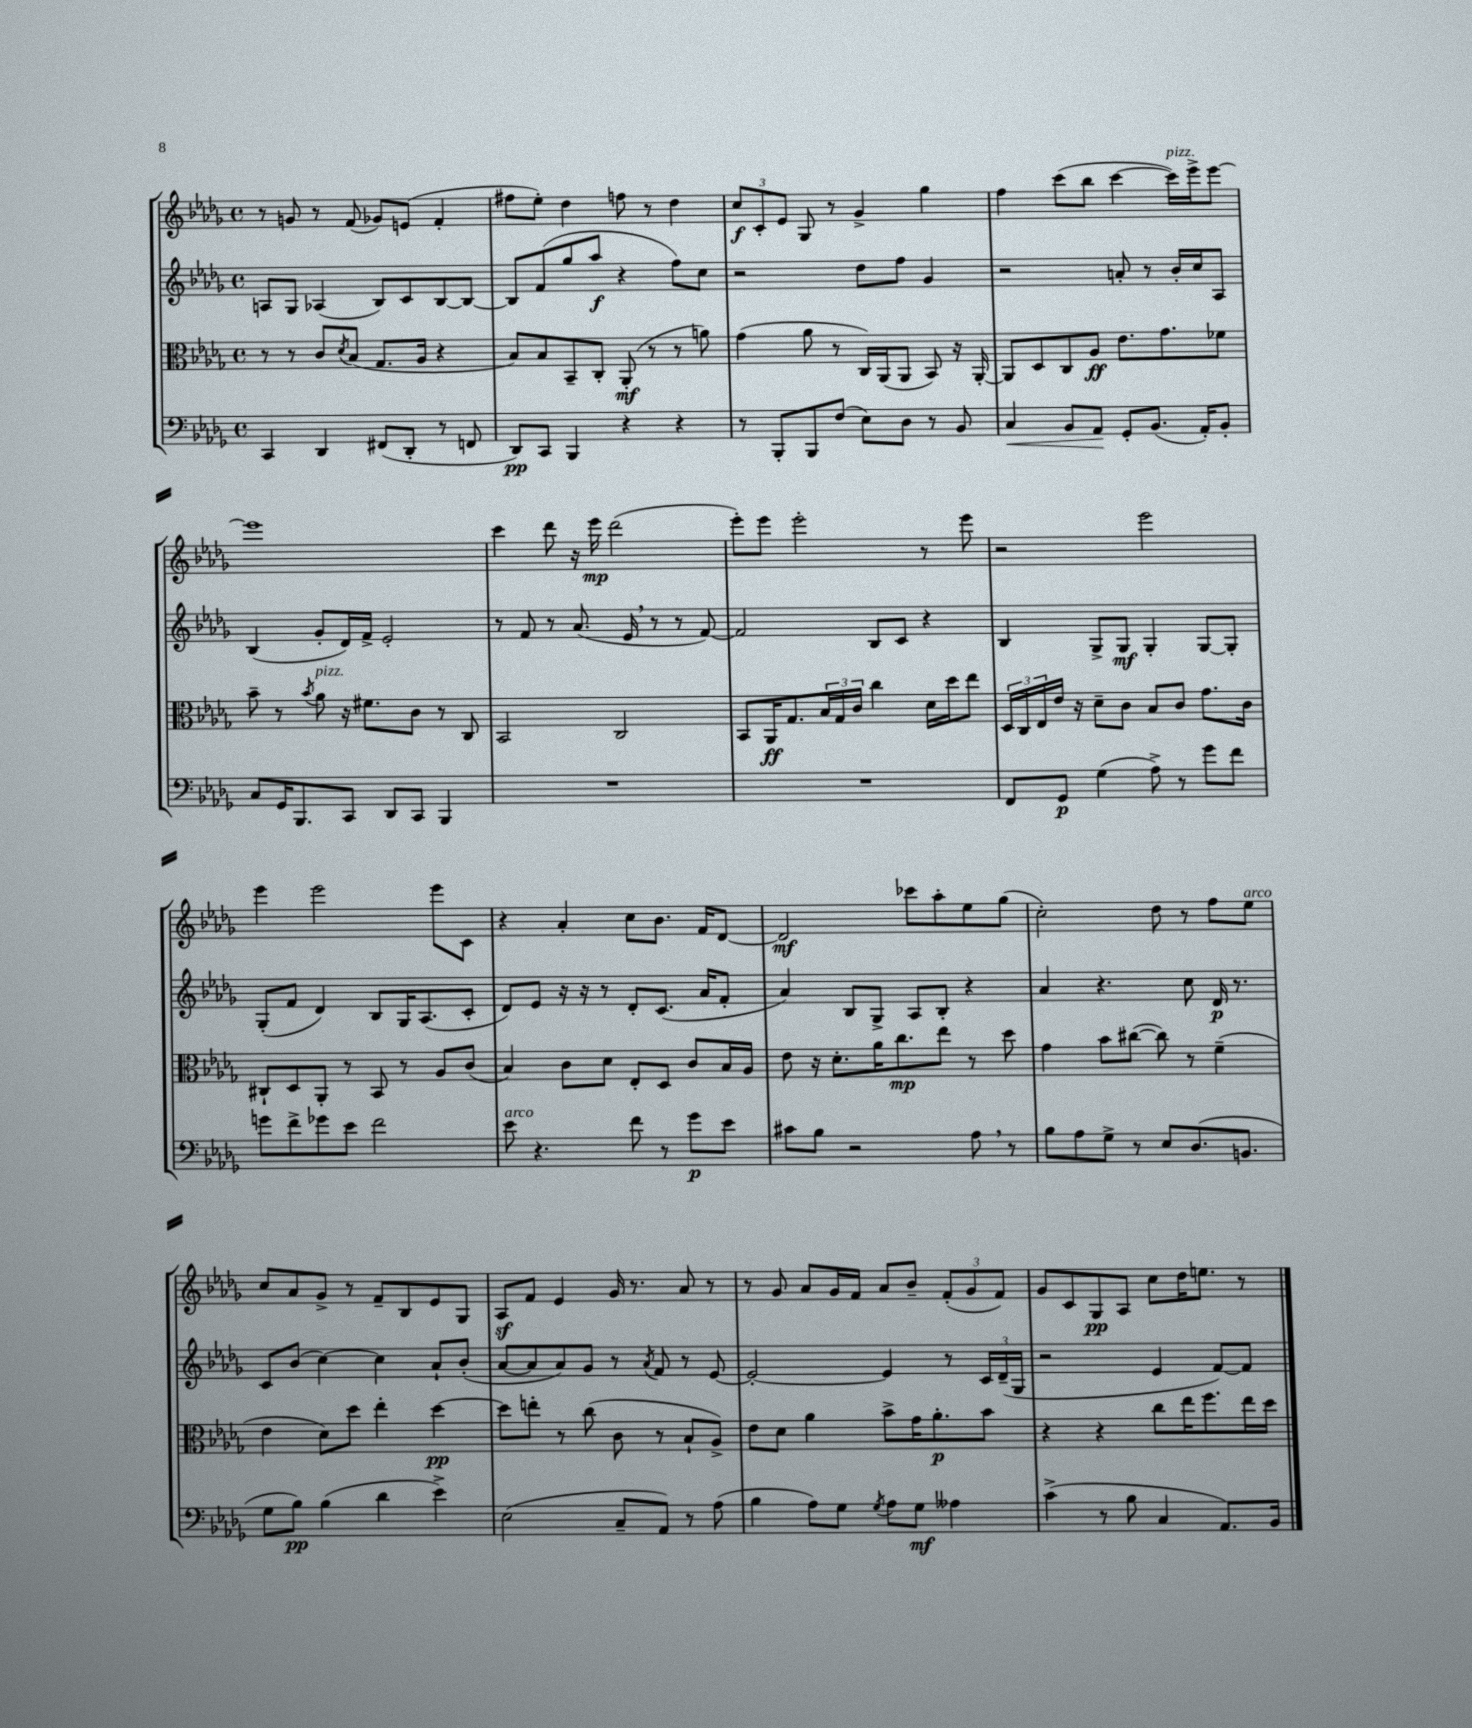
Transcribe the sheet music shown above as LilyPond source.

<<
\new StaffGroup <<
\new Staff = "s0" {
    \clef treble \key des \major \defaultTimeSignature \time 4/4
    r8 g'8 r8 f'8( ges'8) e'8( f'4-. |
    fis''8 ees''8-.) des''4 f''8 r8 des''4 |
    \tuplet 3/2 { c''8\f c'8-. ees'8 } ges8 r8 ges'4-> ges''4 |
    f''4 c'''8( bes''8 c'''4~ c'''16^\markup { \italic "pizz." }) ees'''16-> ees'''8~ |
    ees'''1 |
    c'''4 des'''8 r16 ees'''16\mp des'''2( |
    ees'''8-.) ees'''8 ees'''2-. r8 ees'''8 |
    r2 ees'''2 |
    ees'''4 ees'''2 ees'''8 c'8 |
    r4 aes'4-. c''8 bes'8. f'16 des'8~ |
    des'2\mf ces'''8 aes''8-. ees''8 ges''8( |
    c''2-.) des''8 r8 f''8 ees''8^\markup { \italic "arco" } |
    c''8 aes'8 ges'8-> r8 f'8-- bes8 ees'8 ges8 |
    aes8\sf f'8 ees'4 ges'16 r8. aes'8 r8 |
    r8 ges'8 aes'8 ges'16 f'16 aes'8 bes'8-- \tuplet 3/2 { f'8-.( ges'8 f'8) } |
    ges'8 c'8 ges8\pp aes8 c''8 des''16 e''8. r8 \bar "|." |
}
\new Staff = "s1" {
    \clef treble \key des \major \defaultTimeSignature \time 4/4
    a8 ges8 aes4( bes8) c'8 bes8~ bes8~ |
    bes8 f'8( ges''8 aes''8\f r4 f''8) c''8 |
    r2 des''8 f''8 ges'4 |
    r2 a'8-. r8 bes'16-. c''16 aes8 |
    bes4( ges'8-. des'16) f'16-> ees'2-. |
    r8 f'8 r8 aes'8.( ees'16 \breathe r8 r8 f'8~) |
    f'2 bes8 c'8 r4 |
    bes4 ges8-> ges8\mf ges4-. ges8~ ges8-. |
    ges8-.( f'8 des'4) bes8 ges16 aes8.( c'8-. |
    des'8) ees'8 r16 r16 r8 des'8-. c'8.( aes'16 f'8-. |
    aes'4) bes8 ges8-> aes8 bes8-. r4 |
    aes'4 r4. c''8 des'16\p r8. |
    c'8 bes'8( c''4~) c''4 aes'8-! bes'8-.( |
    aes'8~ aes'8 aes'8) ges'8 r8 \acciaccatura { aes'8 } f'8 r8 ees'8~ |
    ees'2~-. ees'4 r8 \tuplet 3/2 { c'16 des'16--( ges16 } |
    r2 ees'4 f'8~) f'8 \bar "|." |
}
\new Staff = "s2" {
    \clef alto \key des \major \defaultTimeSignature \time 4/4
    r8 r8 c'8 \acciaccatura { des'8 } bes8( ges8. aes16 r4 |
    bes8) bes8 bes,8-- c8-. aes,8-.\mf( r8 r8 a'8) |
    ges'4( aes'8 r8 c16) aes,16( aes,8 bes,8) r16 aes,16~-. |
    aes,8 des8 c8 aes8\ff ees'8. ges'8. fes'8 |
    bes'8-- r8 \acciaccatura { bes'8 } aes'8^\markup { \italic "pizz." } r16 fis'8. c'8 r8 c8 |
    bes,2 c2 |
    bes,8 aes,16\ff ges8. \tuplet 3/2 { bes16 ges16 c'16 } c''4 des'16 des''16 ees''8 |
    \tuplet 3/2 { des16 c16 ees16 } ees'16 r16 des'8-- c'8 bes8 c'8 ges'8. c'16 |
    cis8-! des8 aes,8-. r8 bes,8 r8 aes8 c'8( |
    bes4) c'8 des'8 ees8-. des8 c'8 bes16 aes16 |
    ees'8 r16 des'8.-. aes'16 c''8.\mp ees''8 r8 des''8 |
    ges'4 bes'8 cis''8~( cis''8) r8 f'4--( |
    ees'4 des'8) des''8 ees''4-. des''4~\pp |
    des''8 e''8-. r8 c''8( c'8 r8 bes8-! aes8->) |
    ees'8 des'8 aes'4 bes'8-> ges'16 aes'8.-.\p bes'8 |
    r4 r4 c''8 ees''16 f''8. ees''16 des''16 \bar "|." |
}
\new Staff = "s3" {
    \clef bass \key des \major \defaultTimeSignature \time 4/4
    c,4 des,4 fis,8( des,8-. r8 f,8 |
    des,8\pp) c,8 bes,,4 r4 r4 |
    r8 bes,,8-. bes,,8 f8( ees8) des8 r8 bes,8 |
    c4\< bes,8 aes,8\! ges,8-. bes,8.( aes,16-.) bes,8-. |
    c8 ges,16 bes,,8. c,8 des,8 c,8 bes,,4 |
    R1 |
    R1 |
    f,8 ges,8\p ges4( aes8->) r8 ges'8 f'8 |
    g'8 f'8-> ges'8 ees'8 f'2 |
    ees'8^\markup { \italic "arco" } r4. f'8 r8 ges'8\p ees'8 |
    cis'8 bes8 r2 aes8 \breathe r8 |
    bes8 aes8 ges8-> r8 ees8 des8.( b,8. |
    ges8 bes8\pp) bes4( des'4 ees'4->) |
    ees2( c8-- aes,8) r8 aes8( |
    bes4 aes8) ges8 \acciaccatura { ges8 } aes8 ges8\mf aeses4 |
    c'4->( r8 bes8 c4 aes,8.) bes,16 \bar "|." |
}
>>
>>
\layout { \context { \Score \remove "Bar_number_engraver" } }
